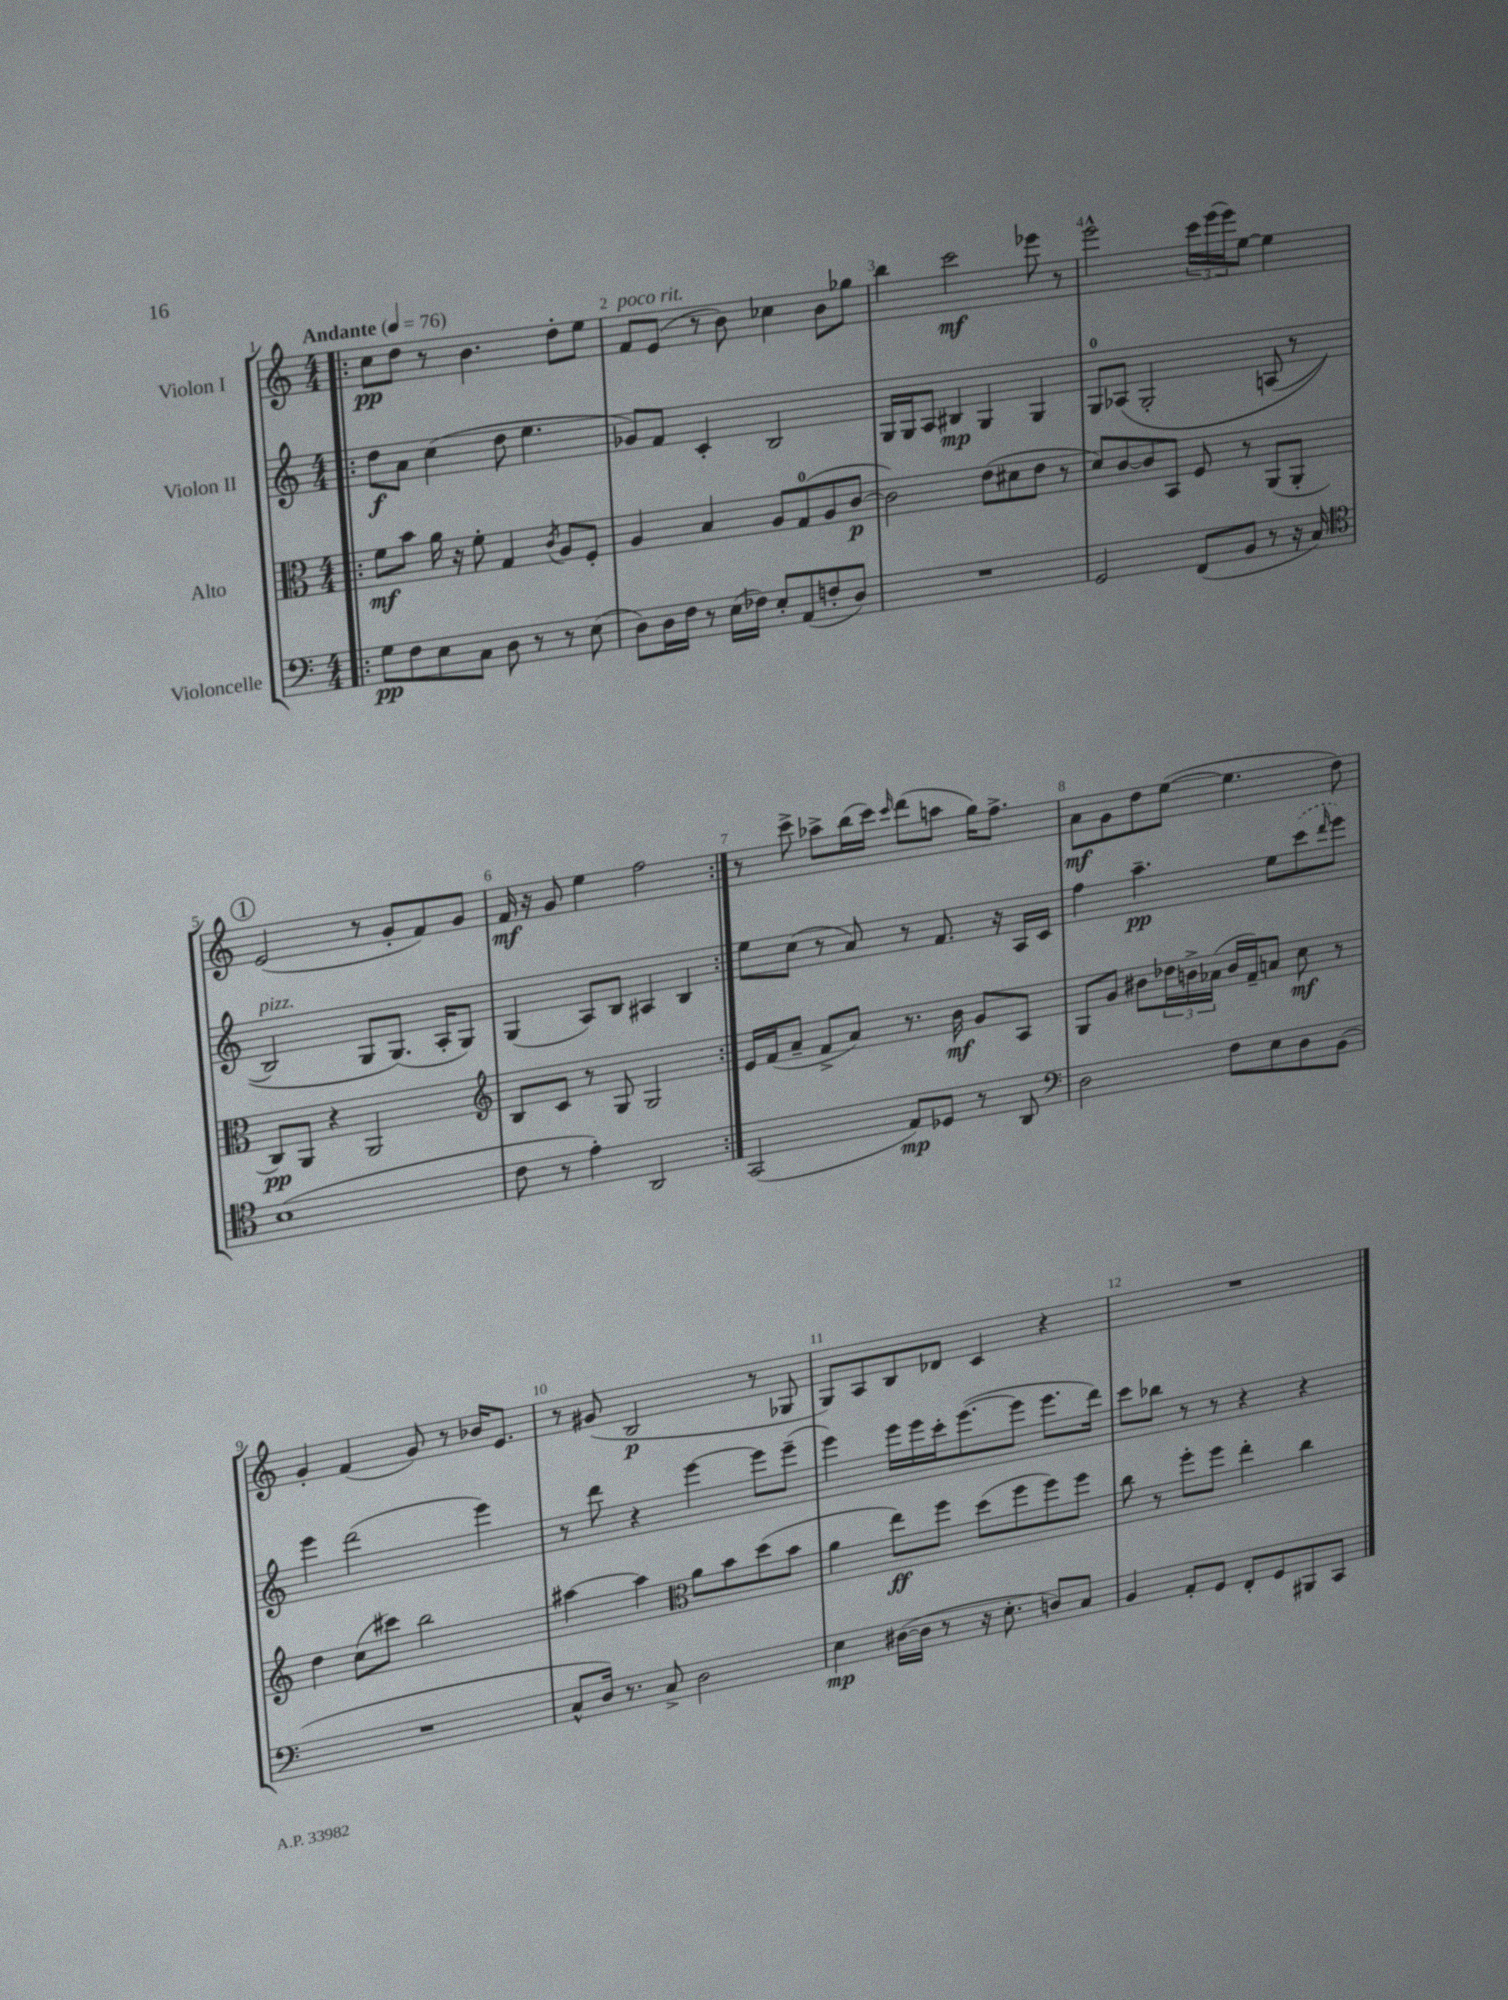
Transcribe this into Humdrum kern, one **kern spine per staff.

**kern	**dynam	**kern	**dynam	**kern	**dynam	**kern	**dynam
*part4	*part4	*part3	*part3	*part2	*part2	*part1	*part1
*staff4	*staff4	*staff3	*staff3	*staff2	*staff2	*staff1	*staff1
*I"Violoncelle	*	*I"Alto	*	*I"Violon II	*	*I"Violon I	*
*clefF4	*	*clefC3	*	*clefG2	*	*clefG2	*
*k[]	*	*k[]	*	*k[]	*	*k[]	*
*M4/4	*	*M4/4	*	*M4/4	*	*M4/4	*
*MM76	*	*MM76	*	*MM76	*	*MM76	*
=1!|:	=1!|:	=1!|:	=1!|:	=1!|:	=1!|:	=1!|:	=1!|:
!	!	!	!	!	!	!LO:TX:a:B:t=Andante	!
8G\L	pp	8f\L	mf	8dd\L	f	8cc\L	pp
8F\	.	8b\J	.	8a\J	.	8dd\J	.
8E\	.	16a\	.	(4cc\	.	8r	.
.	.	16r	.	.	.	.	.
8C\J	.	8f'\	.	.	.	4.b\	.
8D\	.	4G/	.	8dd\	.	.	.
8r	.	.	.	4.ee\	.	.	.
.	.	8qc/	.	.	.	.	.
8r	.	8A/L	.	.	.	8dd'\L	.
(8E\	.	8F'/J	.	.	.	8ee\J	.
=2	=2	=2	=2	=2	=2	=2	=2
!	!	!	!	!	!	!LO:TX:a:i:t=poco rit.	!
8D\L)	.	4A/	.	8g-X/L)	.	8f/L	.
16D\L	.	.	.	8f/J	.	(8e/J	.
16F\JJ	.	.	.	.	.	.	.
8r	.	4B/	.	4c'/	.	8r	.
(16E\LL	.	.	.	.	.	8b\)	.
16F-X\JJ)	.	.	.	.	.	.	.
8E'/L	.	8A/L	.	2B/	.	4cc-X\	.
(8AA/	.	(8G/	.	.	.	.	.
8Fn'/	.	8A/	.	.	.	8b\L	.
8D/J)	.	[8c/J	p	.	.	8gg-X\J	.
=3	=3	=3	=3	=3	=3	=3	=3
1r	.	2c\])	.	16G/LL	.	4bb\	.
.	.	.	.	16G/J	.	.	.
.	.	.	.	8A/J	.	.	.
.	.	.	.	4B#X/	mp	2ccc\	mf
.	.	(8e\L	.	4G/	.	.	.
.	.	8d#X\	.	.	.	.	.
.	.	8e\J	.	4G/	.	8eee-X\	.
.	.	8r	.	.	.	8r	.
=4	=4	=4	=4	=4	=4	=4	=4
2GG/	.	8d/L)	.	8G/L	.	2eee^^\	.
.	.	[8c/	.	(8A-X/J	.	.	.
.	.	8c/]	.	2G'/	.	.	.
.	.	8BB/J	.	.	.	.	.
(8FF/L	.	8F/	.	.	.	24ccc\LL	.
.	.	.	.	.	.	(24eee\	.
.	.	.	.	.	.	24eee\J)	.
8BB/J	.	8r	.	.	.	[8ee\J	.
8r	.	(8AA/L	.	(8An/	.	4ee\]	.
16r	.	8AA'/J	.	8r	.	.	.
16C/)	.	.	.	.	.	.	.
!!LO:LB:g=z
!!LO:REH:place=s1:t=1
=5	=5	=5	=5	=5	=5	=5	=5
*clefC4	*	*	*	*	*	*	*
!	!	!	!	!LO:TX:a:i:t=pizz.	!	!	!
(1B	.	8C/L)	pp	2B/)	.	(2e/	.
.	.	8AA/J	.	.	.	.	.
.	.	4r	.	.	.	.	.
.	.	2AA/	.	8G/L	.	8r	.
.	.	.	.	(8.G/J)	.	8g'/L	.
.	.	.	.	.	.	8f/)	.
.	.	.	.	16A'/KL	.	.	.
.	.	.	.	8G/J)	.	8g/J	.
=6	=6	=6	=6	=6	=6	=6	=6
*	*	*clefG2	*	*	*	*	*
8c\	.	8B/L	.	(4G/	.	16f/	mf
.	.	.	.	.	.	16r	.
8r	.	8c/J	.	.	.	8g/	.
4e'\)	.	8r	.	8A/L)	.	4ee\	.
.	.	8G/	.	8B/J	.	.	.
2AA/	.	2G/	.	4A#X/	.	2ff\	.
.	.	.	.	4B/	.	.	.
=7:|!	=7:|!	=7:|!	=7:|!	=7:|!	=7:|!	=7:|!	=7:|!
(2GG/	.	16e/LL	.	8ee\L	.	8r	.
.	.	(16f/J	.	.	.	.	.
.	.	8a~/J	.	(8cc\J	.	8ccc^\	.
.	.	8f^/L	.	8r	.	8aa-X^\L	.
.	.	8a/J)	.	8a/)	.	(16bb\L	.
.	.	.	.	.	.	16ccc\JJ)	.
.	.	.	.	.	.	16qqccc/	.
8E/L)	mp	8.r	.	8r	.	(8ddd\L	.
8D-X/J	.	.	.	8.f/	.	8aan\J	.
.	.	16b\	mf	.	.	.	.
8r	.	8g/L	.	.	.	16gg\KL)	.
.	.	.	.	16r	.	8.ff^\J	.
8AA/	.	8A/J	.	16A/LL	.	.	.
.	.	.	.	16c/JJ	.	.	.
=8	=8	=8	=8	=8	=8	=8	=8
*clefF4	*	*	*	*	*	*	*
2D\	.	8G/L	.	4ff\	.	8a\L	mf
.	.	8g/J	.	.	.	8g\	.
.	.	8b#X\L	.	4.aa~\	pp	8dd\	.
.	.	24dd-X\L	.	.	.	([8ee\J	.
.	.	24bn^\	.	.	.	.	.
.	.	(24a-X\JJ	.	.	.	.	.
8F\L	.	16b/LL	.	.	.	4.ee\]	.
.	.	16f~/J)	.	.	.	.	.
8E\	.	8an/J	.	8ee\L	.	.	.
8D\	.	8cc\	mf	(8ccc\	.	.	.
.	.	.	.	16qqddd/	.	.	.
(8BB\J	.	8r	.	8eee\J)	.	8dd\)	.
!!LO:LB:g=z
=9	=9	=9	=9	=9	=9	=9	=9
1r	.	4dd\	.	4eee\	.	4g'/	.
.	.	(8cc\L	.	(2ddd\	.	(4f/	.
.	.	8ccc#X\J)	.	.	.	.	.
.	.	2bb\	.	.	.	8g/)	.
.	.	.	.	.	.	8r	.
.	.	.	.	4eee\)	.	16b-X/KL	.
.	.	.	.	.	.	8.e/J	.
=10	=10	=10	=10	=10	=10	=10	=10
8C^^/L	.	[4aa#X\	.	8r	.	8r	.
16D/Jk)	.	.	.	8ddd\	.	(8g#X/	.
8.r	.	.	.	.	.	.	.
.	.	4aa#\]	.	4r	.	2B/	p
8C^/	.	.	.	.	.	.	.
*	*	*clefC3	*	*	*	*	*
2D\	.	8a\L	.	[4eee\	.	.	.
.	.	8b\	.	.	.	.	.
.	.	(8dd\	.	8eee\L]	.	8r	.
.	.	8b\J	.	(8eee~\J	.	8G-X/	.
=11	=11	=11	=11	=11	=11	=11	=11
4E\	mp	4a\	.	4eee\)	.	8G/L)	.
.	.	.	.	.	.	8A/	.
([16D#X\LL	.	8ee\L)	ff	16eee\LL	.	8B/	.
16D#\JJ]	.	.	.	16eee\	.	.	.
8r	.	8ff\J	.	16ccc'\J	.	8d-X/J	.
.	.	.	.	([8.eee\	.	.	.
16r	.	(8dd\L	.	.	.	4c/	.
8.E'\	.	.	.	.	.	.	.
.	.	8ff\	.	8eee\J]	.	.	.
8Dn/L)	.	8ff\)	.	8.eee\L	.	4r	.
8C/J	.	8ff\J	.	.	.	.	.
.	.	.	.	16ddd\Jk)	.	.	.
=12	=12	=12	=12	=12	=12	=12	=12
4BB/	.	8cc\	.	8ccc\L	.	1r	.
.	.	8r	.	8bb-X\J	.	.	.
8AA'/L	.	8ff'\L	.	8r	.	.	.
8GG/J	.	8ff\J	.	8r	.	.	.
8FF'/L	.	4ee'\	.	4r	.	.	.
8GG/	.	.	.	.	.	.	.
8BBB#X/	.	4cc\	.	4r	.	.	.
8CC/J	.	.	.	.	.	.	.
==	==	==	==	==	==	==	==
*-	*-	*-	*-	*-	*-	*-	*-
